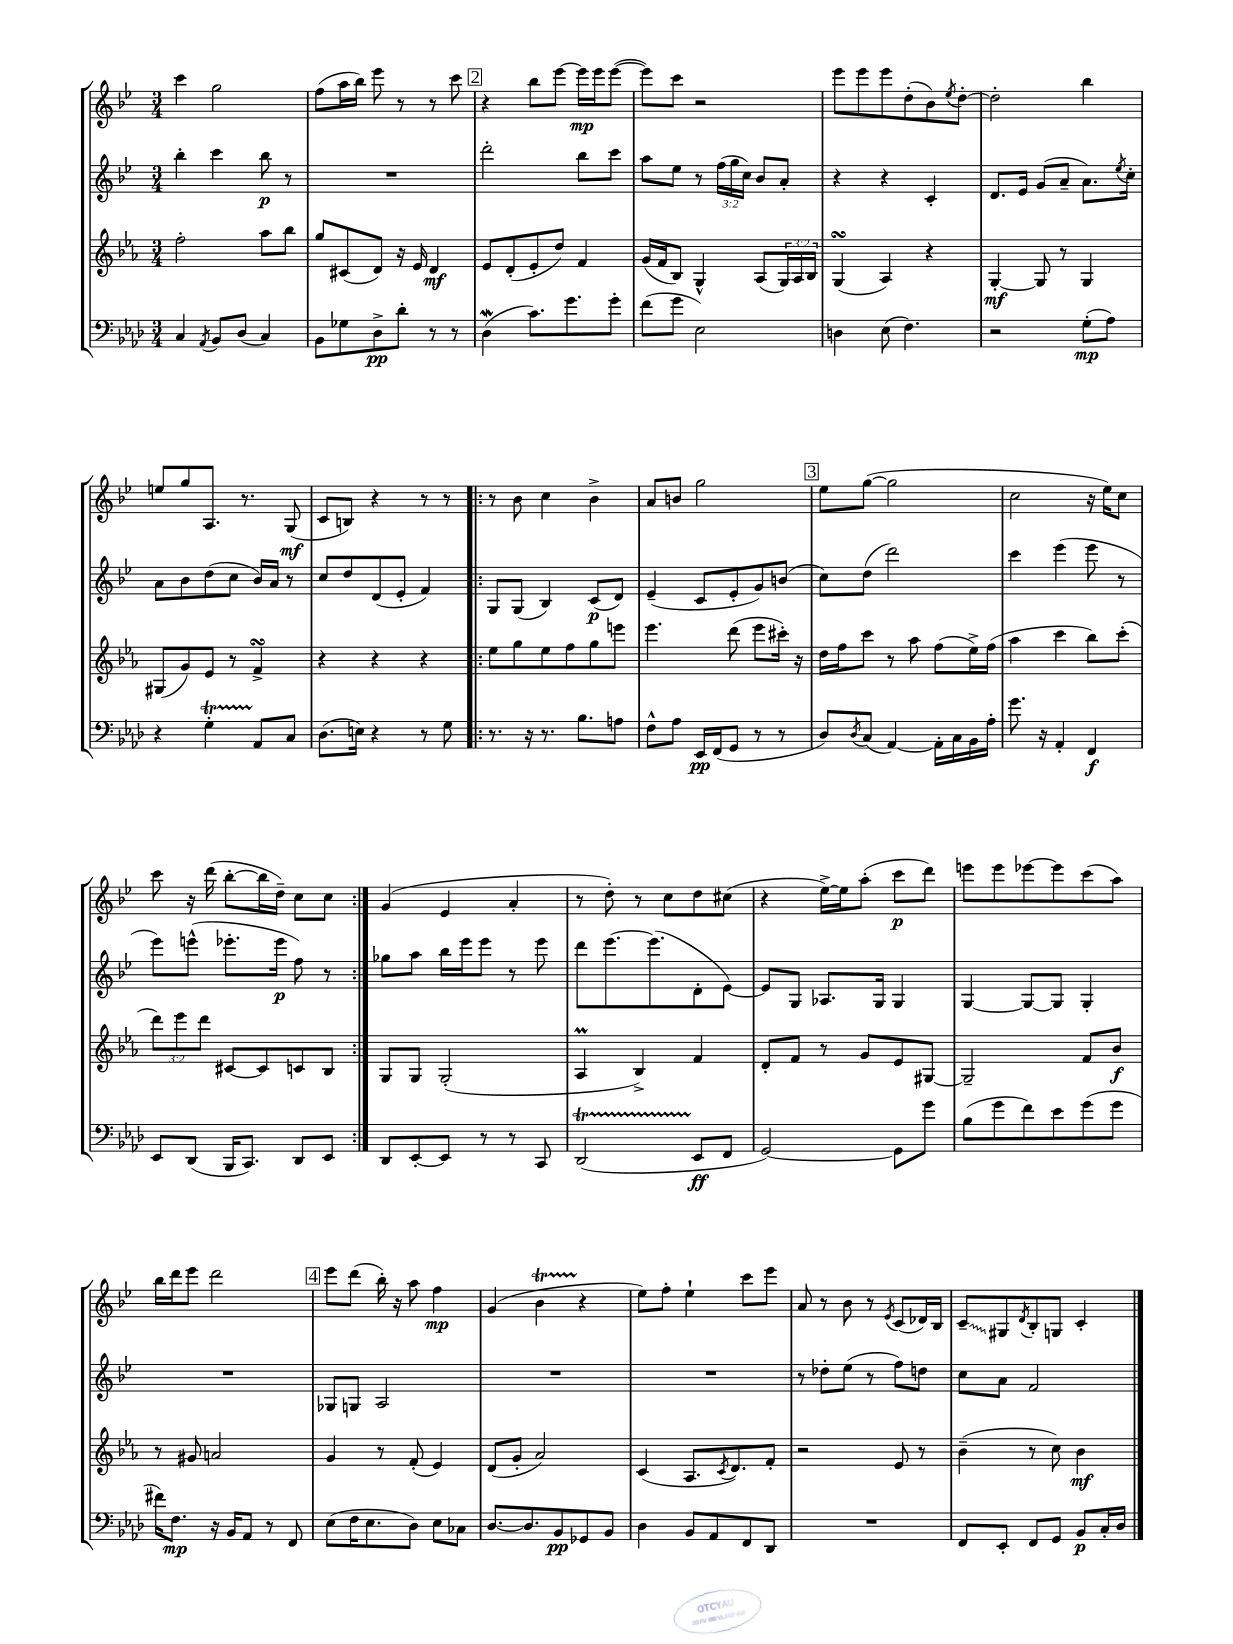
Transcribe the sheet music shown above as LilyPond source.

<<
\new StaffGroup <<
\new Staff = "s0" {
    \clef treble \key bes \major \numericTimeSignature \time 3/4
    c'''4 g''2 |
    f''8( a''16 bes''16) ees'''8 r8 r8 c'''8 |
    \mark \markup { \box "2" } r4 bes''8 ees'''8~ ees'''16\mp ees'''16 ees'''8~( |
    ees'''8) c'''8 r2 |
    ees'''8 ees'''8 ees'''8 d''8-.( bes'8) \acciaccatura { ees''8 } d''8~-. |
    d''2-. bes''4 |
    e''8 g''8 a8. r8. g8\mf( |
    c'8 b8) r4 r8 r8 |
    \repeat volta 2 { r8 bes'8 c''4 bes'4-> |
    a'8 b'8 g''2 |
    \mark \markup { \box "3" } ees''8 g''8~( g''2 |
    c''2 r16 ees''16) c''8 |
    c'''8 r16 d'''16( bes''8~-. bes''16 d''16--) c''8 c''8 | }
    g'4( ees'4 a'4-. |
    r8 d''8-.) r8 c''8 d''8 cis''8( |
    r4 ees''16~->) ees''16 a''8-.( c'''8\p d'''8) |
    e'''8 e'''8 ees'''8~ ees'''8 c'''8( a''8) |
    bes''16 d'''16 ees'''8 d'''2 |
    \mark \markup { \box "4" } ees'''8 d'''8( bes''16-.) r16 a''8 f''4\mp |
    g'4( bes'4\startTrillSpan r4\stopTrillSpan |
    ees''8) f''8-. ees''4-! c'''8 ees'''8 |
    a'8 r8 bes'8 r8 \acciaccatura { ees'8 } c'8( des'16) bes16 |
    \once \override Glissando.style = #'zigzag c'8--\glissando gis8 \acciaccatura { d'8 } bes8-. g8 c'4-. \bar "|." |
}
\new Staff = "s1" {
    \clef treble \key bes \major \numericTimeSignature \time 3/4 \override Staff.TupletNumber.text = #tuplet-number::calc-fraction-text
    bes''4-. c'''4 bes''8\p r8 |
    R2. |
    \mark \markup { \box "2" } d'''2-. bes''8 c'''8 |
    a''8 ees''8 r8 \tuplet 3/2 { f''16( g''16 c''16) } bes'8 a'8-. |
    r4 r4 c'4-. |
    d'8. ees'16 g'8( a'8-- a'8.) \acciaccatura { ees''8 } c''16-. |
    a'8 bes'8 d''8( c''8 bes'16) a'16 r8 |
    c''8 d''8 d'8( ees'8-. f'4) |
    \repeat volta 2 { g8 g8( bes4) c'8\p( d'8) |
    ees'4--( c'8 ees'8-. g'8) b'8( |
    \mark \markup { \box "3" } c''8) d''8( d'''2) |
    c'''4 ees'''4( ees'''8 r8 |
    ees'''8) e'''8-^( ees'''8.-. ees'''16\p f''8) r8 | }
    ges''8 a''8 bes''16 ees'''16 ees'''8 r8 ees'''8 |
    d'''8 ees'''8.~ ees'''8.( d'8-. ees'8~) |
    ees'8 g8 aes8. g16 g4 |
    g4~ g8~ g8 g4-. |
    R2. |
    \mark \markup { \box "4" } ges8 g8 a2 |
    R2. |
    R2. |
    r8 des''8-. ees''8( r8 f''8) d''8 |
    c''8 a'8 f'2 \bar "|." |
}
\new Staff = "s2" {
    \clef treble \key ees \major \numericTimeSignature \time 3/4 \override Staff.TupletNumber.text = #tuplet-number::calc-fraction-text
    f''2-. aes''8 bes''8 |
    g''8 cis'8( d'8) r16 ees'16 d'4\mf |
    \mark \markup { \box "2" } ees'8 d'8-.( ees'8-. d''8) f'4 |
    g'16( f'16 bes8) g4-^ aes8( \tuplet 3/2 { g16) aes16 bes16 } |
    g4\turn( aes4) r4 |
    g4~-.\mf g8 r8 g4 |
    gis8( g'8) ees'8 r8 f'4->\turn |
    r4 r4 r4 |
    \repeat volta 2 { ees''8 g''8 ees''8 f''8 g''8 e'''8 |
    ees'''4. d'''8( ees'''8 cis'''16-.) r16 |
    \mark \markup { \box "3" } d''16 f''16 c'''8 r8 aes''8 f''8( ees''16->) f''16( |
    aes''4 c'''4 bes''8) c'''8-.( |
    \tuplet 3/2 { d'''8) ees'''8 d'''8 } cis'8~ cis'8 c'8 bes8 | }
    g8 g8 g2-.( |
    aes4\prall bes4->) f'4 |
    d'8-. f'8 r8 g'8 ees'8 gis8~ |
    gis2-- f'8 bes'8\f |
    r8 gis'8 a'2 |
    \mark \markup { \box "4" } g'4 r8 f'8-.( ees'4) |
    d'8( g'8-. aes'2) |
    c'4( aes8. \acciaccatura { c'8 } d'8.) f'8-. |
    r2 ees'8 r8 |
    bes'4--( r8 c''8) bes'4\mf \bar "|." |
}
\new Staff = "s3" {
    \clef bass \key aes \major \numericTimeSignature \time 3/4
    c4 \acciaccatura { aes,8 } bes,8 des8( c4) |
    bes,8 ges8 des8->\pp des'8-. r8 r8 |
    \mark \markup { \box "2" } des4\mordent( c'8.) g'8. g'8-. |
    f'8( g'8 ees2) |
    d4 ees8( f4.) |
    r2 g8-.\mp( aes8) |
    r4 g4-.\startTrillSpan aes,8\stopTrillSpan c8 |
    des8.( e16) r4 r8 g8 |
    \repeat volta 2 { r8. r16 r8. bes8. a8 |
    f8-^ aes8 ees,16\pp f,16( g,8 r8 r8 |
    \mark \markup { \box "3" } des8) \acciaccatura { des8 } c8( aes,4~) aes,16-. c16 bes,16 aes16-. |
    g'8. r16 aes,4-. f,4\f |
    ees,8 des,8( bes,,16 c,8.) des,8 ees,8 | }
    des,8 ees,8~-. ees,8 r8 r8 c,8 |
    des,2\startTrillSpan( ees,8\stopTrillSpan\ff f,8 |
    g,2~) g,8 g'8 |
    bes8( g'8 f'8) ees'8 g'8( g'8 |
    fis'16) f8.\mp r16 bes,16 aes,8 r8 f,8 |
    \mark \markup { \box "4" } ees8( f16 ees8. des8) ees8 ces8 |
    des8.~ des8. bes,8\pp ges,8 bes,8 |
    des4 bes,8 aes,8 f,8 des,8 |
    R2. |
    f,8 ees,8-. f,8 g,8 bes,8\p c16-. des16 \bar "|." |
}
>>
>>
\layout { \context { \Score \remove "Bar_number_engraver" } }
